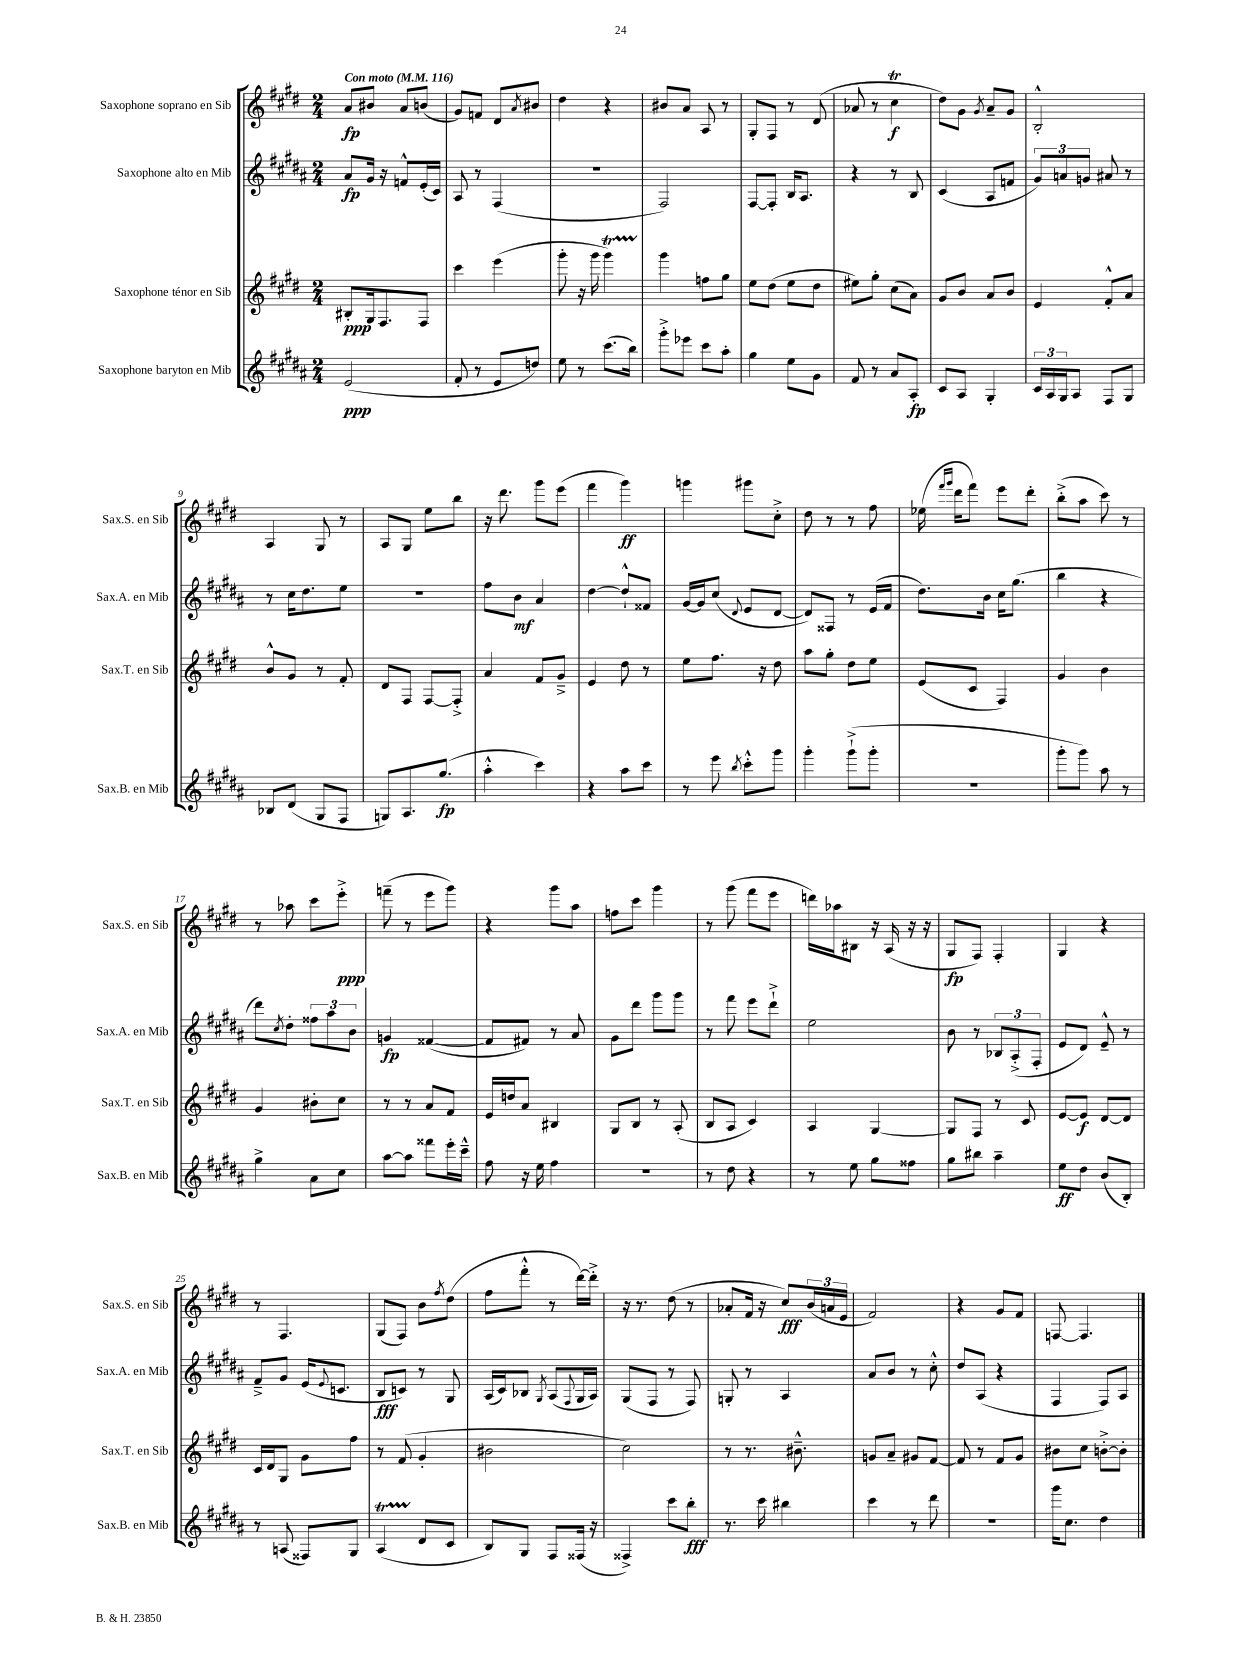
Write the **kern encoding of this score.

**kern	**dynam	**kern	**dynam	**kern	**dynam	**kern	**dynam
*part4	*part4	*part3	*part3	*part2	*part2	*part1	*part1
*staff4	*staff4	*staff3	*staff3	*staff2	*staff2	*staff1	*staff1
*I"Saxophone baryton en Mib	*	*I"Saxophone ténor en Sib	*	*I"Saxophone alto en Mib	*	*I"Saxophone soprano en Sib	*
*I'Sax.B. en Mib	*	*I'Sax.T. en Sib	*	*I'Sax.A. en Mib	*	*I'Sax.S. en Sib	*
*clefG2	*	*clefG2	*	*clefG2	*	*clefG2	*
*k[f#c#g#d#a#]	*	*k[f#c#g#d#]	*	*k[f#c#g#d#a#]	*	*k[f#c#g#d#]	*
*M2/4	*	*M2/4	*	*M2/4	*	*M2/4	*
*MM116	*	*MM116	*	*MM116	*	*MM116	*
=1	=1	=1	=1	=1	=1	=1	=1
!	!	!	!	!	!	!LO:TX:a:B:t=Con moto	!
(2e/	ppp	8B#X'/L	ppp	8a#/L	fp	8a/L	fp
.	.	16G#/k	.	16g#/Jk	.	8b#X/J	.
.	.	8.F#/	.	16r	.	.	.
.	.	.	.	8fn^^/L	.	8a/L	.
.	.	8F#/J	.	(16e'/L	.	(8bn/J	.
.	.	.	.	16c#/JJ)	.	.	.
=2	=2	=2	=2	=2	=2	=2	=2
8f#'/	.	4ccc#\	.	8A#/	.	8g#/L)	.
8r	.	.	.	8r	.	8fn/J	.
8e/L	.	(4eee\	.	(4F#/	.	8d#/L	.
.	.	.	.	.	.	8qa/	.
8ddn/J)	.	.	.	.	.	8b#X/J	.
=3	=3	=3	=3	=3	=3	=3	=3
8ee\	.	8ggg#'\	.	2r	.	4dd#\	.
8r	.	16r	.	.	.	.	.
.	.	16ggg#\	.	.	.	.	.
(8.ccc#\L	.	4ggg#t\)	.	.	.	4r	.
16bb\Jk)	.	.	.	.	.	.	.
=4	=4	=4	=4	=4	=4	=4	=4
8ggg#'^\L	.	4ggg#\	.	2F#/)	.	8b#X/L	.
8eee-X\J	.	.	.	.	.	8a/J	.
8ccc#\L	.	8ffn\L	.	.	.	8A/	.
8aa#'\J	.	8gg#\J	.	.	.	8r	.
=5	=5	=5	=5	=5	=5	=5	=5
4gg#\	.	8ee\L	.	[8F#/L	.	8G#'/L	.
.	.	(8dd#\J	.	8F#'/J]	.	8F#/J	.
8ee\L	.	8ee\L	.	16B/KL	.	8r	.
.	.	.	.	8.A#/J	.	.	.
8g#\J	.	8dd#\J	.	.	.	(8d#/	.
=6	=6	=6	=6	=6	=6	=6	=6
8f#/	.	8ee#X\L)	.	4r	.	8a-X/	.
8r	.	8gg#'\J	.	.	.	8r	.
8a#/L	.	(8cc#\L	.	8r	.	4cc#T\	f
8A#'/J	fp	8a\J)	.	8B/	.	.	.
=7	=7	=7	=7	=7	=7	=7	=7
8c#/L	.	8g#/L	.	(4c#/	.	8dd#\L)	.
8A#/J	.	8b/J	.	.	.	8g#\J	.
.	.	.	.	.	.	8qg#/	.
4G#'/	.	8a/L	.	8A#/L	.	8a~/L	.
.	.	8b/J	.	8fn/J	.	8g#/J	.
=8	=8	=8	=8	=8	=8	=8	=8
24c#/LL	.	4e/	.	12g#/L)	.	2B'^^/	.
24A#/	.	.	.	.	.	.	.
24G#/J	.	.	.	12an/	.	.	.
8A#/J	.	.	.	.	.	.	.
.	.	.	.	12gn/J	.	.	.
8F#/L	.	8f#'^^/L	.	8a#X/	.	.	.
8G#/J	.	8a/J	.	8r	.	.	.
!!LO:LB:g=z
=9	=9	=9	=9	=9	=9	=9	=9
8B-X/L	.	8b^^/L	.	8r	.	4A/	.
(8d#/J	.	8g#/J	.	16cc#\KL	.	.	.
.	.	.	.	8.dd#\	.	.	.
8G#/L	.	8r	.	.	.	8G#/	.
8F#/J	.	8f#'/	.	8ee\J	.	8r	.
=10	=10	=10	=10	=10	=10	=10	=10
8Gn/L)	.	8d#/L	.	2r	.	8A/L	.
8.A#/	.	8F#/J	.	.	.	8G#/J	.
.	.	[8F#/L	.	.	.	8ee\L	.
(8.gg#/J	fp	.	.	.	.	.	.
.	.	8F#'^/J]	.	.	.	8bb\J	.
=11	=11	=11	=11	=11	=11	=11	=11
4aa#'^^\	.	4a/	.	8ff#\L	.	16r	.
.	.	.	.	.	.	8.ddd#\	.
.	.	.	.	8b\J	mf	.	.
4ccc#\)	.	8f#/L	.	4a#/	.	8ggg#\L	.
.	.	8g#~^/J	.	.	.	(8eee\J	.
=12	=12	=12	=12	=12	=12	=12	=12
4r	.	4e/	.	[4dd#\	.	4fff#\	.
8aa#\L	.	8dd#\	.	8dd#`^^/L]	.	4ggg#\)	ff
8ccc#\J	.	8r	.	8f##X/J	.	.	.
=13	=13	=13	=13	=13	=13	=13	=13
8r	.	8ee\L	.	[16g#/LL	.	4gggn\	.
.	.	.	.	16g#/J]	.	.	.
8eee\	.	8.ff#\J	.	(8cc#/J	.	.	.
8qbb/	.	.	.	8qqd#/	.	.	.
8ccc#'^^\L	.	.	.	8e/L	.	8ggg#X\L	.
.	.	16r	.	.	.	.	.
8ggg#\J	.	8dd#\	.	[8d#/J	.	8cc#'^\J	.
=14	=14	=14	=14	=14	=14	=14	=14
4ggg#'\	.	8aa\L	.	8d#/L])	.	8dd#\	.
.	.	8gg#'\J	.	8F##X/J	.	8r	.
(8ggg#`^\L	.	8dd#\L	.	8r	.	8r	.
8ggg#'\J	.	8ee\J	.	(16e/LL	.	8ff#\	.
.	.	.	.	16f#/JJ	.	.	.
=15	=15	=15	=15	=15	=15	=15	=15
2r	.	(8e/L	.	8.dd#\L)	.	(16ee-X\	.
.	.	.	.	.	.	16qqfff#/LL	.
.	.	.	.	.	.	16qqggg#/JJ	.
.	.	.	.	.	.	16ddd#\KL	.
.	.	8c#/J	.	.	.	8fff#\J)	.
.	.	.	.	16b\Jk	.	.	.
.	.	4F#/)	.	16cc#\KL	.	8eee\L	.
.	.	.	.	(8.gg#\J	.	.	.
.	.	.	.	.	.	8ddd#'\J	.
=16	=16	=16	=16	=16	=16	=16	=16
8ggg#'\L	.	4g#/	.	4bb\	.	(8bb'^\L	.
8ggg#\J)	.	.	.	.	.	8aa\J	.
8aa#\	.	4b\	.	4r	.	8ccc#\)	.
8r	.	.	.	.	.	8r	.
!!LO:LB:g=z
=17	=17	=17	=17	=17	=17	=17	=17
4gg#^\	.	4g#/	.	8ddd#\L)	.	8r	.
.	.	.	.	8qcc#/	.	.	.
.	.	.	.	8dd#'\J	.	8aa-X\	.
8a#\L	.	8b#X'\L	.	12ff##X\L	.	8ccc#\L	.
.	.	.	.	12aa#\	.	.	.
8cc#\J	.	8cc#\J	.	.	.	8eee'^\J	ppp
.	.	.	.	12b\J	.	.	.
=18	=18	=18	=18	=18	=18	=18	=18
[8aa#\L	.	8r	.	4gn/	fp	(8fffn~\	.
8aa#\J]	.	8r	.	.	.	8r	.
8fff##X\L	.	8a/L	.	([4f##X/	.	8eee\L	.
16eee'\L	.	8f#/J	.	.	.	8ggg#\J)	.
16ccc#~^^\JJ	.	.	.	.	.	.	.
=19	=19	=19	=19	=19	=19	=19	=19
8ff#\	.	16e/LL	.	8f##/L]	.	4r	.
.	.	16ddn/J	.	.	.	.	.
16r	.	8a/J	.	8f#X/J)	.	.	.
16ee\	.	.	.	.	.	.	.
4ff#\	.	4B#X/	.	8r	.	8ggg#\L	.
.	.	.	.	8a#/	.	8aa\J	.
=20	=20	=20	=20	=20	=20	=20	=20
2r	.	8G#/L	.	8g#\L	.	8ffn\L	.
.	.	8B/J	.	8ddd#\J	.	8ccc#\J	.
.	.	8r	.	8ggg#\L	.	4ggg#\	.
.	.	(8A'/	.	8ggg#\J	.	.	.
=21	=21	=21	=21	=21	=21	=21	=21
8r	.	8B/L	.	8r	.	8r	.
8dd#\	.	8A/J	.	8fff#\	.	(8ggg#\	.
4r	.	4c#/)	.	8eee\L	.	8fff#\L	.
.	.	.	.	8ddd#`^\J	.	8eee\J	.
=22	=22	=22	=22	=22	=22	=22	=22
8r	.	4A/	.	2ee\	.	16dddn\LL)	.
.	.	.	.	.	.	16aa-X\J	.
8ee\	.	.	.	.	.	8B#X\J	.
8gg#\L	.	[4G#/	.	.	.	16r	.
.	.	.	.	.	.	(16A/	.
8ff##X\J	.	.	.	.	.	16r	.
.	.	.	.	.	.	16r	.
=23	=23	=23	=23	=23	=23	=23	=23
8gg#\L	.	8G#/L]	.	8b\	.	8G#/L	fp
8bb#X\J	.	8F#/J	.	8r	.	8F#/J)	.
4aa#~\	.	8r	.	12B-X/L	.	4F#'/	.
.	.	.	.	(12A#'^/	.	.	.
.	.	8c#/	.	.	.	.	.
.	.	.	.	12F#'/J	.	.	.
=24	=24	=24	=24	=24	=24	=24	=24
8ee\L	ff	[8e/L	.	8e/L	.	4G#/	.
8dd#\J	.	8e/J]	f	8d#/J)	.	.	.
(8b/L	.	[8d#/L	.	8e~^^/	.	4r	.
8B'/J)	.	8d#/J]	.	8r	.	.	.
!!LO:LB:g=z
=25	=25	=25	=25	=25	=25	=25	=25
8r	.	16c#/LL	.	8f#~^/L	.	8r	.
.	.	16d#/J	.	.	.	.	.
(8An/	.	8G#/J	.	8g#/J	.	4.F#/	.
8F##X/L)	.	8g#\L	.	(16e/KL	.	.	.
.	.	.	.	8qqe/	.	.	.
.	.	.	.	8.cn/J	.	.	.
8G#/J	.	8ff#\J	.	.	.	.	.
=26	=26	=26	=26	=26	=26	=26	=26
(4A#t/	.	8r	.	8B/L	fff	(8G#/L	.
.	.	(8f#/	.	8cn/J)	.	8F#/J)	.
8d#/L	.	4g#'/	.	8r	.	8b\L	.
.	.	.	.	.	.	8qff#/	.
8c#/J	.	.	.	8G#/	.	(8dd#\J	.
=27	=27	=27	=27	=27	=27	=27	=27
8B/L)	.	2b#X\	.	(16A#/LL	.	8ff#\L	.
.	.	.	.	16c#/J)	.	.	.
8G#/J	.	.	.	8B-X/J	.	8fff#'^^\J	.
.	.	.	.	8qG#/	.	.	.
8F#/L	.	.	.	(8A#/L	.	8r	.
.	.	.	.	8qqF#/	.	.	.
(16F##X/Jk	.	.	.	16G#/L	.	[16ddd#\LL)	.
16r	.	.	.	16A#/JJ)	.	16ddd#'^\JJ]	.
=28	=28	=28	=28	=28	=28	=28	=28
4F##X^/)	.	2cc#\)	.	(8G#/L	.	16r	.
.	.	.	.	.	.	8.r	.
.	.	.	.	8F#/J	.	.	.
8ccc#\L	.	.	.	8r	.	(8dd#\	.
8bb'\J	fff	.	.	8F#/)	.	8r	.
=29	=29	=29	=29	=29	=29	=29	=29
8.r	.	8r	.	8Gn'/	.	8a-X'/L	.
.	.	8.r	.	8r	.	16f#/Jk	.
16ccc#\	.	.	.	.	.	16r	.
4bb#X\	.	.	.	4A#/	.	8cc#/L)	fff
.	.	8.b#X~^^\	.	.	.	.	.
.	.	.	.	.	.	(24b/L	.
.	.	.	.	.	.	24an/	.
.	.	.	.	.	.	24e/JJ	.
=30	=30	=30	=30	=30	=30	=30	=30
4ccc#\	.	8gn/L	.	8a#/L	.	2f#/)	.
.	.	8a~/J	.	8b/J	.	.	.
8r	.	8g#X/L	.	8r	.	.	.
8ddd#\	.	[8f#/J	.	8cc#'^^\	.	.	.
=31	=31	=31	=31	=31	=31	=31	=31
2r	.	8f#/]	.	8dd#/L	.	4r	.
.	.	8r	.	(8A#/J	.	.	.
.	.	8f#/L	.	4r	.	8g#/L	.
.	.	8g#/J	.	.	.	8f#/J	.
=32	=32	=32	=32	=32	=32	=32	=32
16ggg#\KL	.	8b#X\L	.	4F#/	.	[8Fn/	.
8.cc#\J	.	.	.	.	.	.	.
.	.	8cc#\J	.	.	.	4.F/]	.
4dd#\	.	[8bn'^\L	.	8F#/L)	.	.	.
.	.	8b'\J]	.	8A#/J	.	.	.
==	==	==	==	==	==	==	==
*-	*-	*-	*-	*-	*-	*-	*-
